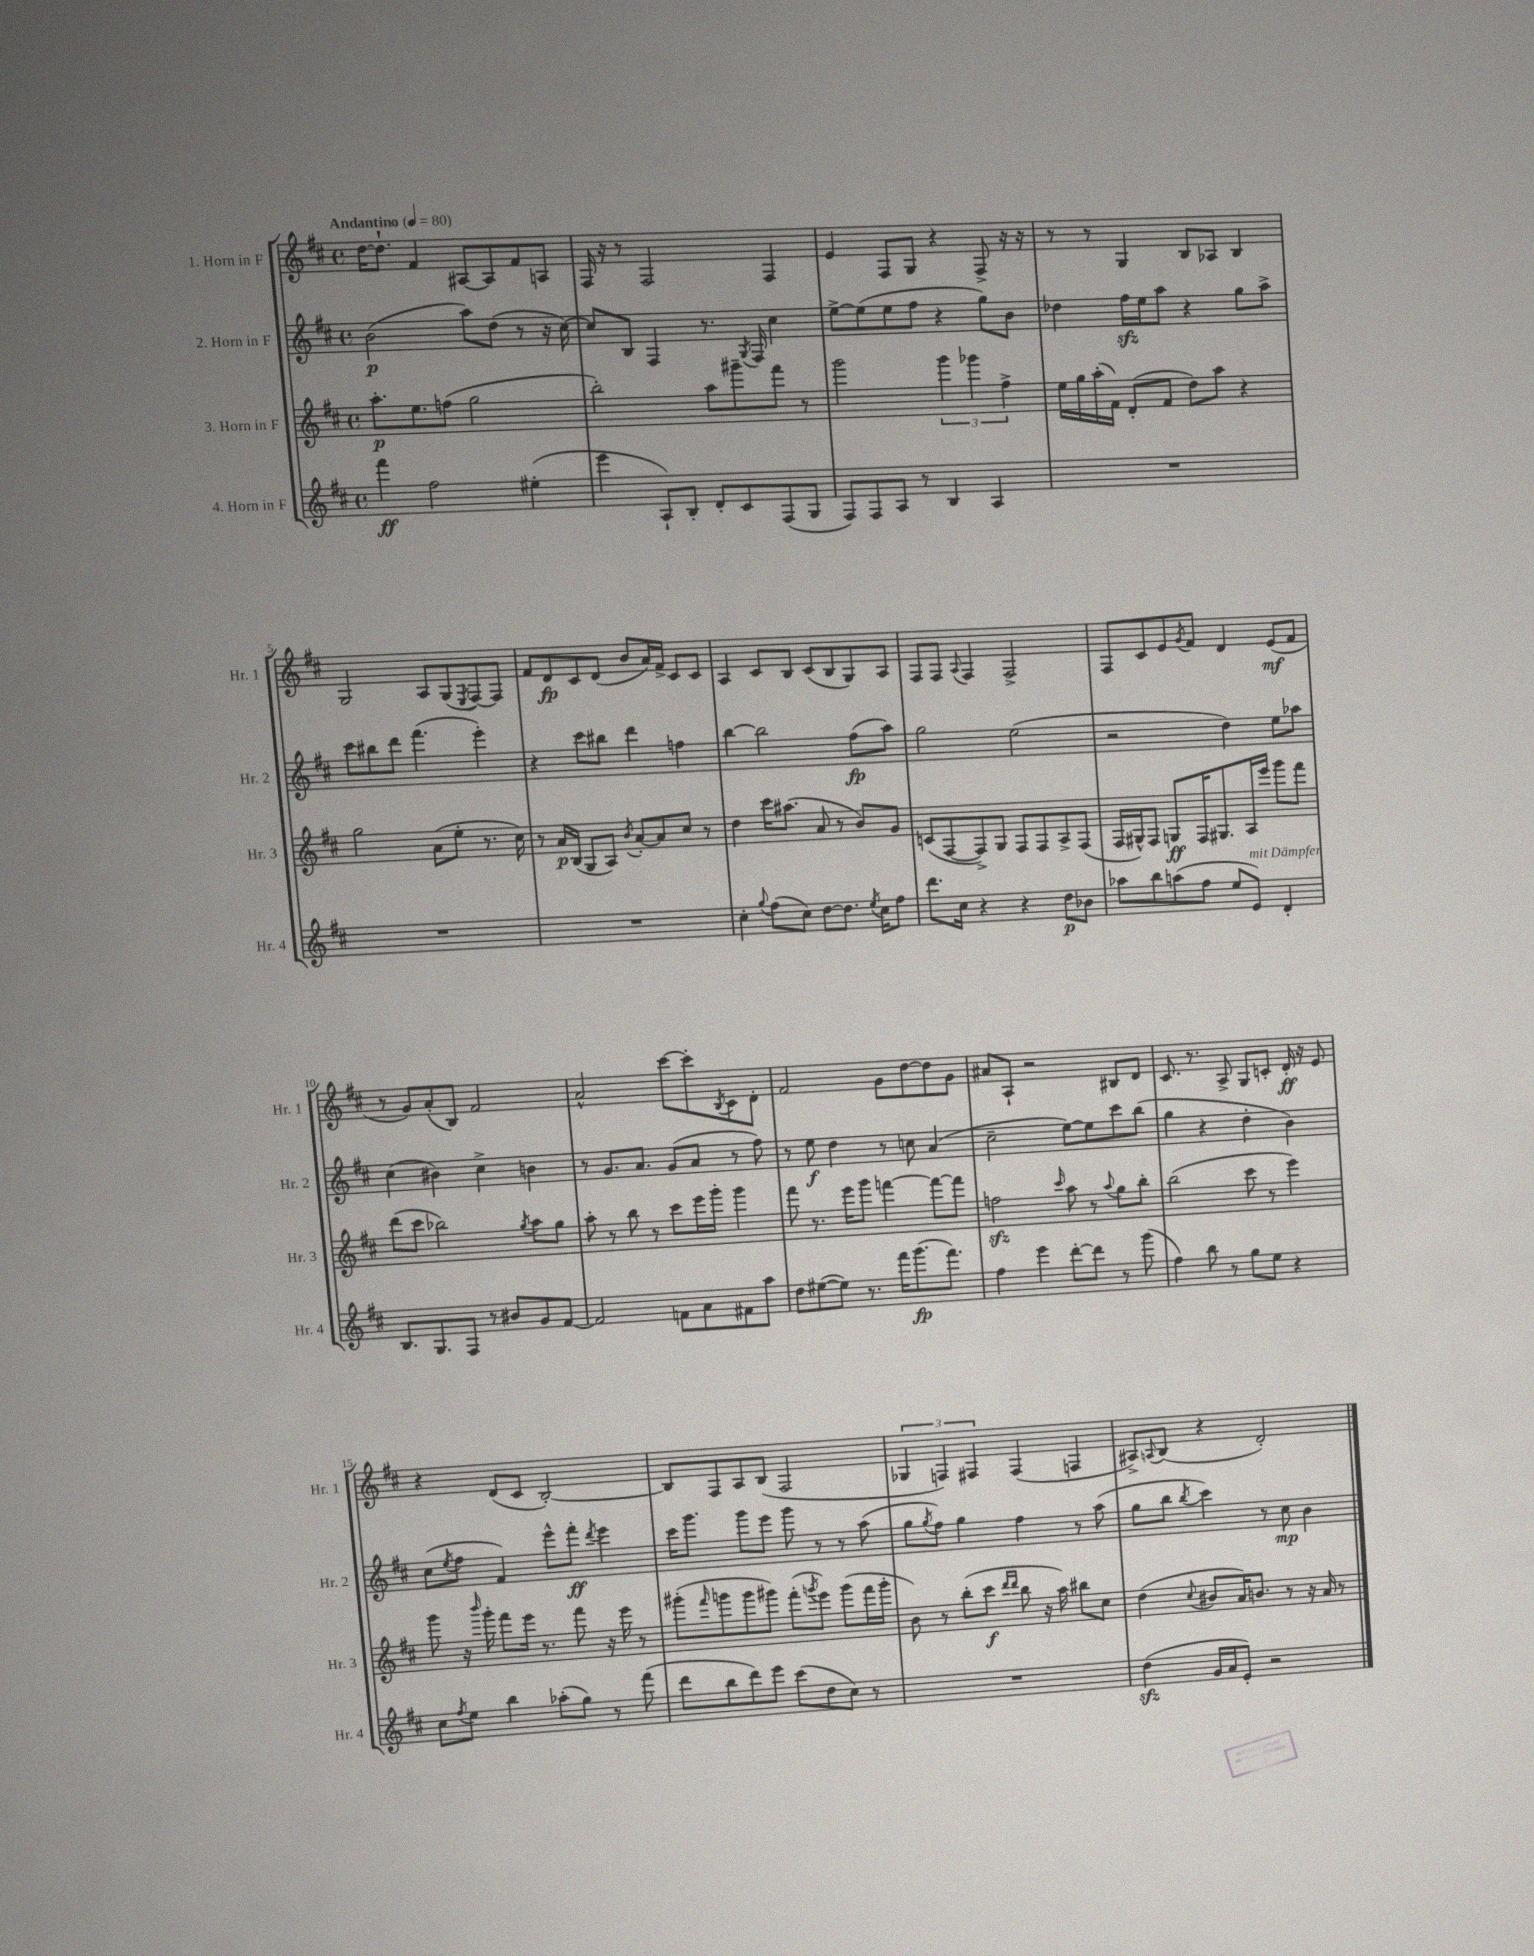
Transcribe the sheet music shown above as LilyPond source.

<<
\new StaffGroup <<
\new Staff = "s0" \with { instrumentName = "1. Horn in F" shortInstrumentName = "Hr. 1" } {
    \clef treble \key d \major \defaultTimeSignature \time 4/4 \tempo "Andantino" 4 = 80
    d''16~ d''8.-! fis'4 ais8~ ais8 fis'8 a8 |
    fis16 r16 r8 fis2 fis4 |
    e'4 fis8 g8 r4 fis8-> r16 r16 |
    r8 r8 g4 b8 aes8 b4 |
    g2 a8 g8( \acciaccatura { e8 } fis8~) fis8 |
    fis'8 d'8\fp cis'8 d'8( b'8 a'16) fis'16-> cis'8 cis'8 |
    a4 cis'8 b8 cis'8( b8 g8) a8 |
    fis8 fis8 \appoggiatura { a8 } fis4 fis2-> |
    fis8 cis'8 e'8 \acciaccatura { g'8 } fis'8 d'4 e'8\mf( fis'8 |
    r8 g'8) a'8-.( b8) fis'2 |
    a'2-^ cis'''8~ cis'''8-. \acciaccatura { b8 } cis'8 d'8-. |
    fis'2 g'8 d''8~ d''8 g'8 |
    ais'8 a8-! r2 bis8 d'8 |
    cis'8. r8. a8-> g8 c'8-. d'16-.\ff r16 e'8 |
    r4 d'8( cis'8 b2~-.) |
    b8 fis8 a8 b8( fis2 |
    \tuplet 3/2 { ges4 f4) fis4 } fis4( f4 |
    ais8->) \appoggiatura { a8 } b8( r4 d'2-.) \bar "|." |
}
\new Staff = "s1" \with { instrumentName = "2. Horn in F" shortInstrumentName = "Hr. 2" } {
    \clef treble \key d \major \defaultTimeSignature \time 4/4
    b'2\p( a''8) d''8( r8 r16 cis''16~) |
    cis''8 b8 fis4 r8. \acciaccatura { g8 } fis16 cis''4 |
    e''8~-> e''8( e''8 fis''8 r4 g''8) b'8 |
    des''4 fis''16\sfz e''16 a''8 r4 g''8 a''8-> |
    cis'''8 bis''8 d'''8 fis'''4.( e'''4-.) |
    r4 cis'''8 bis''8 d'''4 f''4 |
    b''4~ b''2 fis''8\fp( a''8) |
    g''2 e''2( |
    r2 d''4) e''8 aes''8 |
    cis''4( bis'4) cis''4-> b'4 |
    r8 g'8. a'8. g'8( a'8 r8 fis''8) |
    r8 e''8\f d''4 r8 c''8 a'4( |
    cis''2-- e''8~) e''8 cis'''8 b''8( |
    g''4 r4 d''4-. b'4) |
    cis''8( \acciaccatura { e''8 } fis''8 fis'4) e'''8-^ fis'''8-.\ff \acciaccatura { d'''8 } e'''4 |
    cis'''16 g'''8. g'''8 e'''8 g'''8 r8 r8 a''8( |
    g''8 \acciaccatura { g''8 } fis''8) g''4 fis''4 r8 a''8( |
    g''8 b''8 \acciaccatura { b''8 } cis'''4) r8 cis''8\mp b'4 \bar "|." |
}
\new Staff = "s2" \with { instrumentName = "3. Horn in F" shortInstrumentName = "Hr. 3" } {
    \clef treble \key d \major \defaultTimeSignature \time 4/4
    a''8.-.\p e''8. f''8( g''2 |
    b''2-.) a''8 gis'''8-- fis'''8 r8 |
    g'''2 \tuplet 3/2 { g'''4 ges'''4 fis''4-> } |
    e''16 g''16 a''16-.( fis'16) d'8-.( fis'8 d''8) a''8 r4 |
    g''2 a'8( e''8-. r8. cis''16) |
    r8 a'16\p b16( g8 a8) \acciaccatura { b'8 } a'8~-. a'8 cis''8 r8 |
    d''4 cis'''16 ais''8.( a'8 r8 b'8) g'8 |
    c'8( fis8~ fis8->) g8 fis8 fis8 a8-> fis8( |
    fis16 gis16-^) fis8 g8\ff fis16 gis8. a16 e'''16 g'''8 fis'''8 |
    d'''8( cis'''8 bes''2) \acciaccatura { g''8 } a''8 g''8 |
    a''8-. r8 b''8 r8 cis'''8 e'''16 g'''16-. g'''4 |
    fis'''8 r8. e'''16 g'''8 f'''4~ f'''8~ f'''8 |
    f''2\sfz \grace { cis'''16 } a''8 r8 \appoggiatura { a''8 } g''8 b''8-. |
    b''2( cis'''8 r8 e'''4) |
    g'''8 r16 \grace { b'''16 } g'''16-. fis'''8 e'''16 r8. fis'''8 r16 e'''16 r8 |
    gis'''8-.( \grace { fis'''16 } g'''8 g'''8 gis'''8) fis'''8-.( \acciaccatura { g'''8 } e'''8) g'''8( fis'''16 g'''16-. |
    b'8) r8 b''8-.( cis'''8\f \grace { d'''16 d'''16 } b''8 r16 a''16) bis''8 cis''8 |
    d''4( \appoggiatura { cis''8 } bis'8 a'16) b'8. r8 r16 a'16 r8 \bar "|." |
}
\new Staff = "s3" \with { instrumentName = "4. Horn in F" shortInstrumentName = "Hr. 4" } {
    \clef treble \key d \major \defaultTimeSignature \time 4/4
    fis'''4\ff fis''2 eis''4-.( |
    e'''4 a8-!) b8-. d'8-. cis'8 fis8( g8 |
    fis8) fis8 a8 r8 b4 a4 |
    R1 |
    R1 |
    R1 |
    cis''4-. \appoggiatura { g''8 } fis''8( cis''8) d''8~ d''8. \acciaccatura { e''8 } cis''16 fis''8 |
    d'''8. cis''16 r4 r4 d''8\p bes'8 |
    aes''8 b''8 a''8( fis''8 e''8 e'8^\markup { \italic "mit Dämpfer" }) d'4-. |
    b8. g8. fis8 r8 bis'8 g'8 fis'8~ |
    fis'2 f'8 a'8 fis'8 a''8 |
    d''8 eis''8~( eis''8) r8. fis'''16 g'''8.\fp( fis'''8.) |
    fis''4 e'''4 d'''8~-. d'''8 r8 g'''8( |
    fis''4) b''8 r8 g''8 e''8 r4 |
    cis''8 \acciaccatura { fis''8 } e''8 b''4 aes''8-.( g''8) r8 fis'''8( |
    d'''8 b''8 d'''8) e'''8 cis'''8( d''8 cis''8) r8 |
    R1 |
    d''4\sfz( g'16 a'16 e'8-.) r2 \bar "|." |
}
>>
>>
